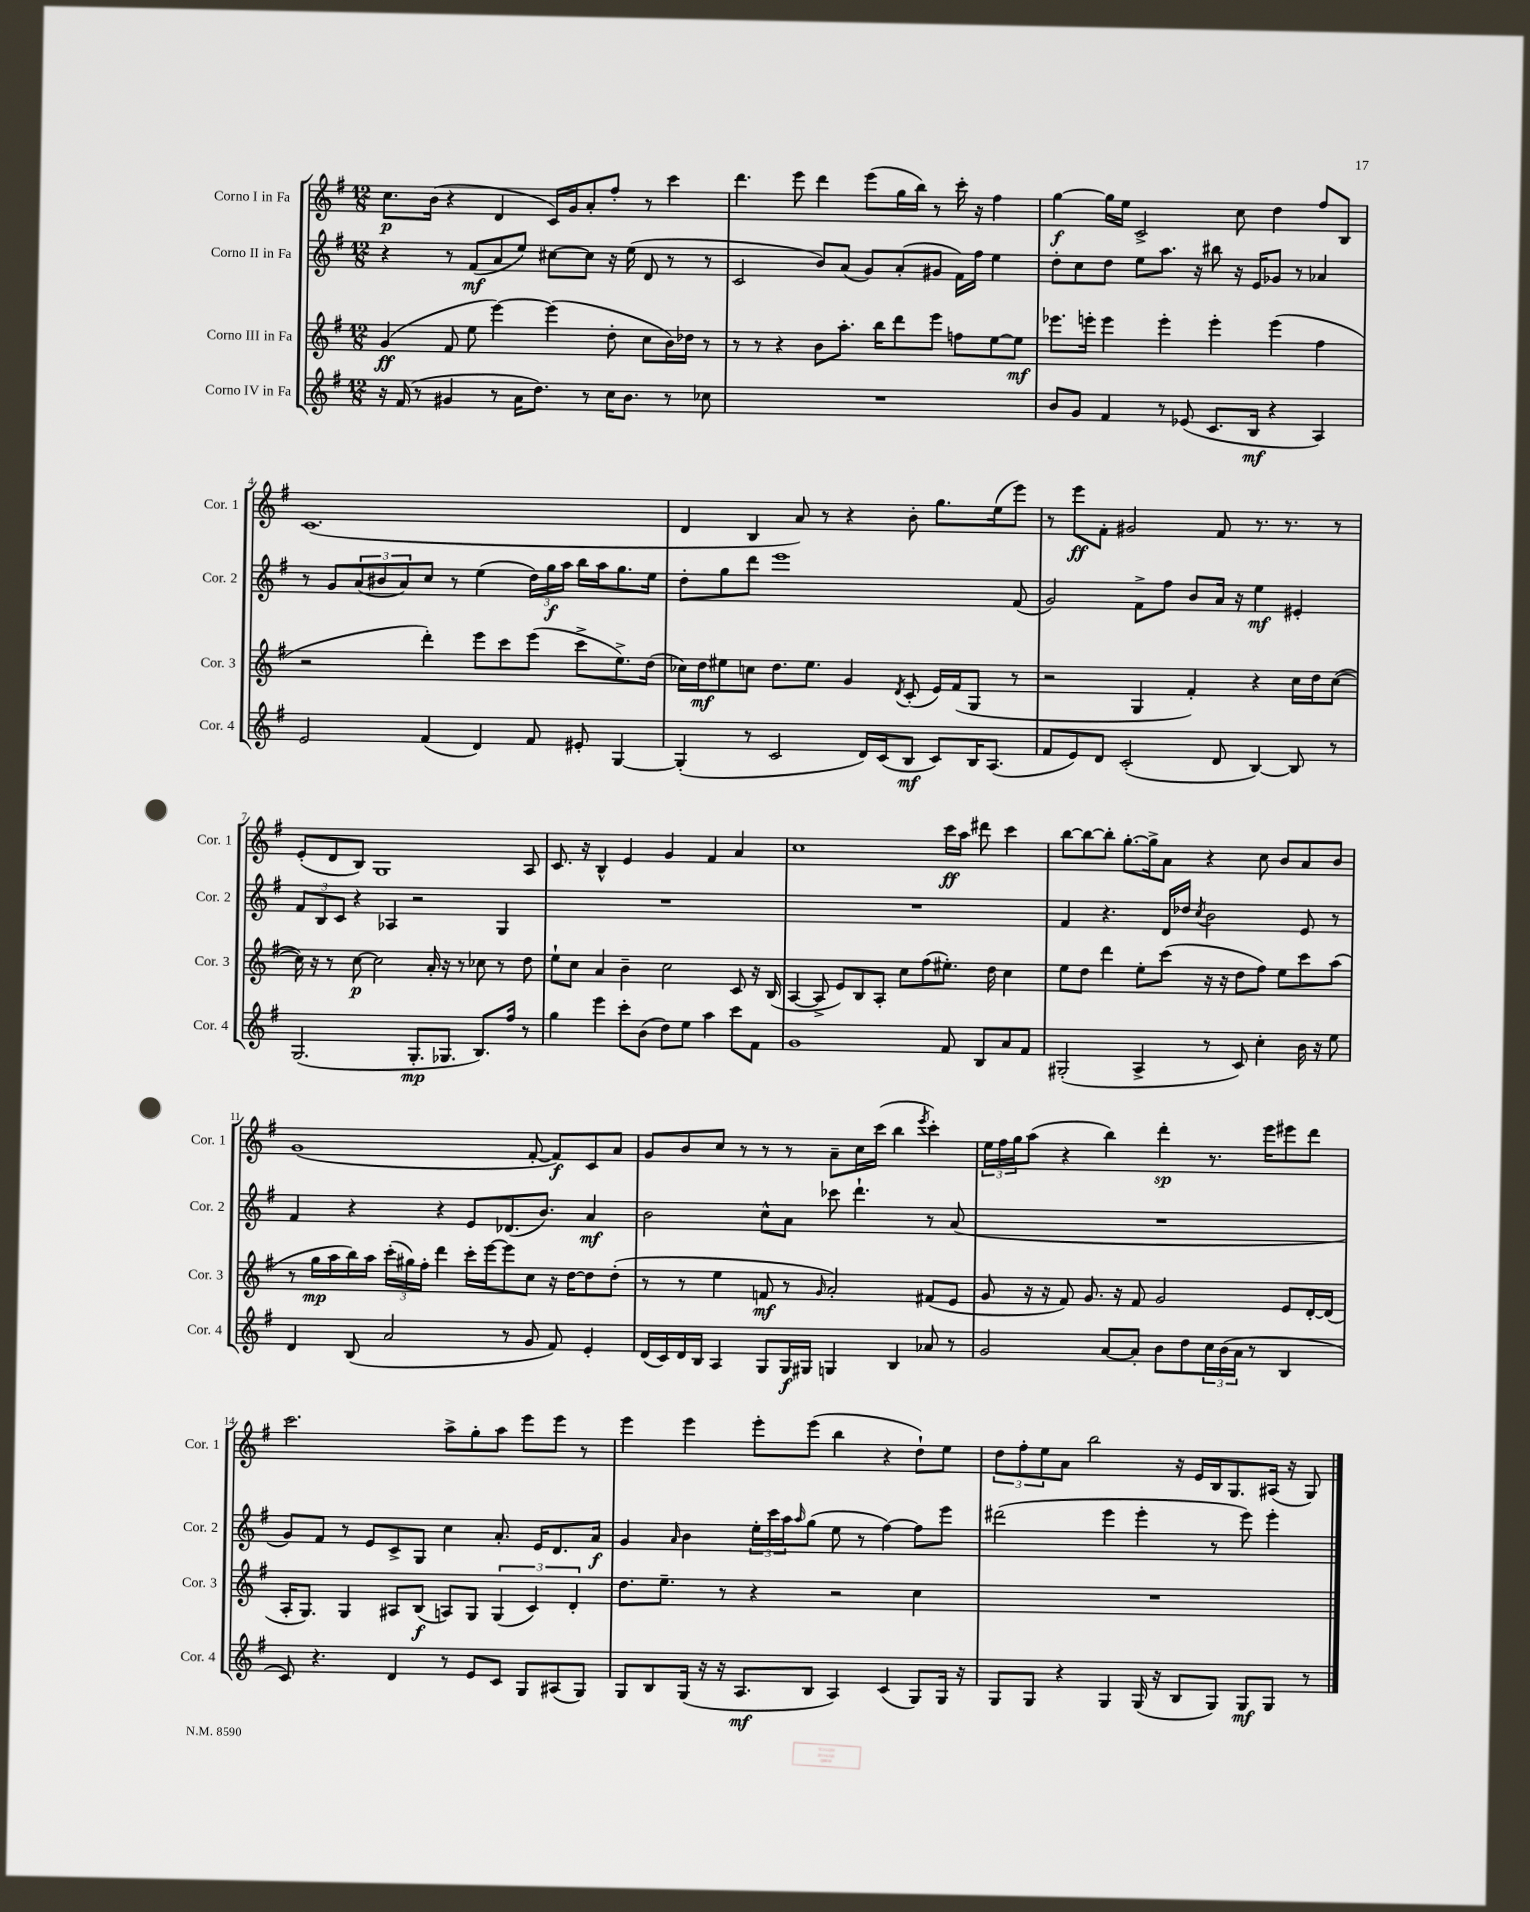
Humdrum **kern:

**kern	**kern	**kern	**kern
*staff4	*staff3	*staff2	*staff1
*clefG2	*clefG2	*clefG2	*clefG2
*k[f#]	*k[f#]	*k[f#]	*k[f#]
*M12/8	*M12/8	*M12/8	*M12/8
16r	(4g/	4r	8.cc\L
(16f#/	.	.	.
8r	.	.	.
.	.	.	(16b\Jk
4g#/	8f#/	8r	4r
.	8ee\	(8f#/L	.
8r	[4eee\)	8a/	4d/
16a\LK	.	8ee/J)	.
8.dd\J)	.	.	.
.	(4eee\]	[8cc#\L	16c/LL)
.	.	.	16g/J
8r	.	8cc#\]J	8a'/
16cc\LK	8dd'\	16r	8ff#'/J
8.b\J	.	(16ee\	.
.	8cc\L	8d/	8r
8r	16b\L)	8r	4ccc\
.	16dd-\JJ	.	.
8cc-\	8r	8r	.
=	=	=	=
1.r	8r	2c/	4.ddd\
.	8r	.	.
.	4r	.	.
.	.	.	8eee\
.	8b\L	8b/L)	4ddd\
.	8.aa'\J	(8a/J	.
.	.	8g/L)	(8eee\L
.	16bb\LK	.	.
.	8ddd\	(8a'/	16gg\L
.	.	.	16bb\JJ)
.	8eee\J	8g#/J	8r
.	8ff\L	16f#\LL)	16ccc'\
.	.	16ff#\JJ	16r
.	[8ee\	4ee\	4ff#\
.	8ee\]J	.	.
=	=	=	=
8b/L	8.eee-\L	8dd'\L	[4gg\
8g/J	.	8cc\	.
.	16eee'\Jk	.	.
4f#/	4eee\	8dd\J	16gg\]LL
.	.	.	16ee\JJ
.	.	8ee\L	2c^/
8r	4eee'\	8.aa\J	.
(8e-/	.	.	.
.	.	16r	.
8.c/L	4eee'\	8bb#\	.
.	.	16r	8cc\
16B/Jk	.	16e/LK	.
4r	(4eee\	8g-/J	4dd\
.	.	8r	.
4A/)	4ff#\	4a-/	8ff#/L
.	.	.	8B/J
=	=	=	=
2e/	2r	8r	(1.c
.	.	8g/L	.
.	.	(12a/	.
.	.	12b#/	.
.	.	12a/)	.
(4f#/	4ddd'\)	8cc/J	.
.	.	8r	.
4d/)	8eee\L	(4ee\	.
.	8ccc\	.	.
8f#/	(8eee\J	24dd\LL)	.
.	.	24gg\	.
.	.	24aa\JJ	.
8e#'/	8ccc^\L	16bb\LL	.
.	.	16aa\J	.
[4G/	8.ee^\)	8.gg\	.
.	(16dd\Jk	16ee\Jk	.
=	=	=	=
(4G'/]	16cc-\LL)	8dd'\L	4d/
.	16dd\J	.	.
.	8ee#\	8gg\	.
8r	8cc\J	8ddd\J	4B/
2c/	8.dd\L	1eee	.
.	.	.	8a/)
.	8.ee#\J	.	.
.	.	.	8r
.	4g/	.	4r
16d/LL)	.	.	.
(16c/J	.	.	.
.	8qd/	.	.
8B/J	(8c'/	.	8b'\
8c/L)	16e/LL)	.	8.gg\L
.	(16f#/J	.	.
16B/K	8G/J	.	.
(8.A/J	.	.	(16ee\k
.	8r	(8f#/	8eee\J)
=	=	=	=
8f#/L	2r	2g/)	8r
8e/)	.	.	8eee\L
8d/J	.	.	8f#'\J
(2c'/	.	.	2g#/
.	4G/	8f#^\L	.
.	.	8ff#\J	.
.	4f#'/)	8b/L	.
8d/	.	16a/Jk	8f#/
.	.	16r	.
[4B/)	4r	4ee\	8.r
.	.	.	8.r
8B/]	16cc\LL	4e#'/	.
.	16dd\J	.	.
8r	([8cc\J	.	8r
=	=	=	=
(2.G/	16cc\])	12f#/L	(8e'/L
.	16r	.	.
.	.	12B/	.
.	8r	.	8d/
.	.	12c/J	.
.	[8cc\	4r	8B/J)
.	2cc\]	.	1G
.	.	4A-/	.
8.G'/L	.	2r	.
.	16a'/	.	.
8.G-/J	16r	.	.
.	8r	.	.
8.B/L)	8cc-\	.	.
.	8r	4G/	.
16ff#/Jk	.	.	.
8r	8dd\	.	8A/
=	=	=	=
4gg\	8ee`\L	1.r	8.c/
.	8cc\J	.	.
.	.	.	16r
4eee\	4a/	.	4B^^/
8ccc'\L	4b~\	.	4e/
(8b\J	.	.	.
8dd\L)	2cc\	.	4g/
8ee\J	.	.	.
4aa\	.	.	4f#/
8ccc\L	8c/	.	4a/
8f#\J	16r	.	.
.	(16B/	.	.
=	=	=	=
1g	[4A/	1.r	1cc
.	8A^/]	.	.
.	8e/L)	.	.
.	8B/	.	.
.	8A'/J	.	.
.	8cc\L	.	.
.	(8ff#\	.	.
8f#/	8.ee#'\J)	.	16ccc\LL
.	.	.	16aa\JJ
8B/L	.	.	8ddd#\
.	16dd\	.	.
8a/	4cc\	.	4ccc\
8f#/J	.	.	.
=	=	=	=
(2G#'/	8ee\L	4f#/	[8bb\L
.	8dd\J	.	8bb\_
.	4ddd\	4.r	8bb'\]J
.	.	.	[8.gg'\L
4A^/	8ee'\L	.	.
.	.	.	16gg^\]k
.	(8ccc\J	16d/LL	8a\J
.	.	16dd-/JJ	.
.	.	8qcc/	.
8r	16r	2b\	4r
.	16r	.	.
8c/)	8dd\L	.	.
4cc'\	8ff#\J)	.	8cc\
.	8ee\L	.	8b/L
16b\	8ccc\	8e/	8a/
16r	.	.	.
8ee\	(8aa\J	8r	8b/J
=	=	=	=
4d/	8r	4f#/	(1g
.	16gg\LL	.	.
.	16aa\	.	.
(8B/	16bb\)	4r	.
.	16aa\JJ	.	.
2a/	(24ccc'\LL	.	.
.	24gg#\)	.	.
.	24ff#'\JJ	.	.
.	4ddd\	4r	.
.	16ccc'\LL	8e/L	.
.	[16eee\J	.	.
8r	8eee\]	(8.d-/	.
8g/	8cc\J	.	[8f#'/
.	.	8.b/J)	.
8f#/)	16r	.	8f#/]L)
.	[16dd\LK	.	.
4e'/	8dd\]	4a/	8c/
.	(8dd'\J	.	8a/J
=	=	=	=
(16d/LL	8r	2b\	8g/L
16c/)	.	.	.
16d/	8r	.	8b/
16B/JJ	.	.	.
4A/	4ee\	.	8cc/J
.	.	.	8r
8G/L	8f/	8cc^^\L	8r
16G/L	8r	8a\J	8r
16G#/JJ	.	.	.
.	16qqg/	.	.
4G/	2a'/)	8ccc-\	8a~\L
.	.	4.ddd`\	16cc\L
.	.	.	(16ccc\JJ
4B/	.	.	4bb\
.	.	.	8qeee/
8a-/	(8f#/L	8r	4ccc'\)
8r	8e/J	(8a/	.
=	=	=	=
2g/	8g/	1.r	24ee\LL
.	.	.	24ff#\
.	.	.	24gg\J
.	16r	.	(8aa\J
.	16r	.	.
.	8f#/)	.	4r
.	8.g/	.	.
[8a/L	.	.	4bb\)
.	16r	.	.
8a'/]J	8f#/	.	.
8b\L	2g/	.	4ddd'\
8dd\	.	.	.
24cc\L	.	.	8.r
(24b\	.	.	.
24a\JJ	.	.	.
8r	.	.	.
.	.	.	16eee\LK
4B/	8e/L	.	8eee#\
.	[16d'/L	.	8ddd\J
.	(16d/]JJ	.	.
=	=	=	=
8c/)	16A'/LK	8g/L)	2.ccc\
.	8.G/J)	.	.
4.r	.	8f#/J	.
.	4G/	8r	.
.	.	8e/L	.
4d/	8A#/L	8c^/	.
.	(8B/J	8G/J	.
8r	8A/L)	4cc\	8aa^\L
8e/L	8G/J	.	8gg'\
8c/J	(6G/	8.a'/	8aa\J
8G/L	.	.	8eee\L
.	6c/)	.	.
.	.	16e/LK	.
(8A#/	.	8.d/	8eee\J
.	6d'/	.	.
8G/J)	.	.	8r
.	.	16a/Jk	.
=	=	=	=
8G/L	8.dd\L	4g/	4eee\
8B/	.	.	.
.	8.ee~\J	.	.
.	.	16qqa/	.
(16G/Jk	.	4b\	4eee\
16r	.	.	.
16r	8r	.	.
8.A/L	.	.	.
.	4r	24ee'\LL	8eee'\L
.	.	24ccc\	.
.	.	24aa\J	.
.	.	16qqaa/	.
8B/J	.	(8gg\J	(8eee\J
4A/)	2r	8ee\	4bb\
.	.	8r	.
(4c/	.	[4ff#\)	4r
8G/L)	4cc\	8ff#\]L	8dd`\L)
16G/Jk	.	8eee\J	8ee\J
16r	.	.	.
=	=	=	=
8G/L	1.r	(2ddd#\	12dd\L
.	.	.	12ff#'\
8G/J	.	.	.
.	.	.	12ee\
4r	.	.	8a\J
.	.	.	2bb\
4G/	.	4eee\	.
(16G/	.	4eee'\	.
16r	.	.	.
8B/L	.	.	16r
.	.	.	16e/LL
8G/J)	.	8r	16B/J
.	.	.	8.G/
8G/L	.	8eee\)	.
8G/J	.	4eee'\	(16A#/Jk
.	.	.	16r
8r	.	.	8G/)
==	==	==	==
*-	*-	*-	*-
